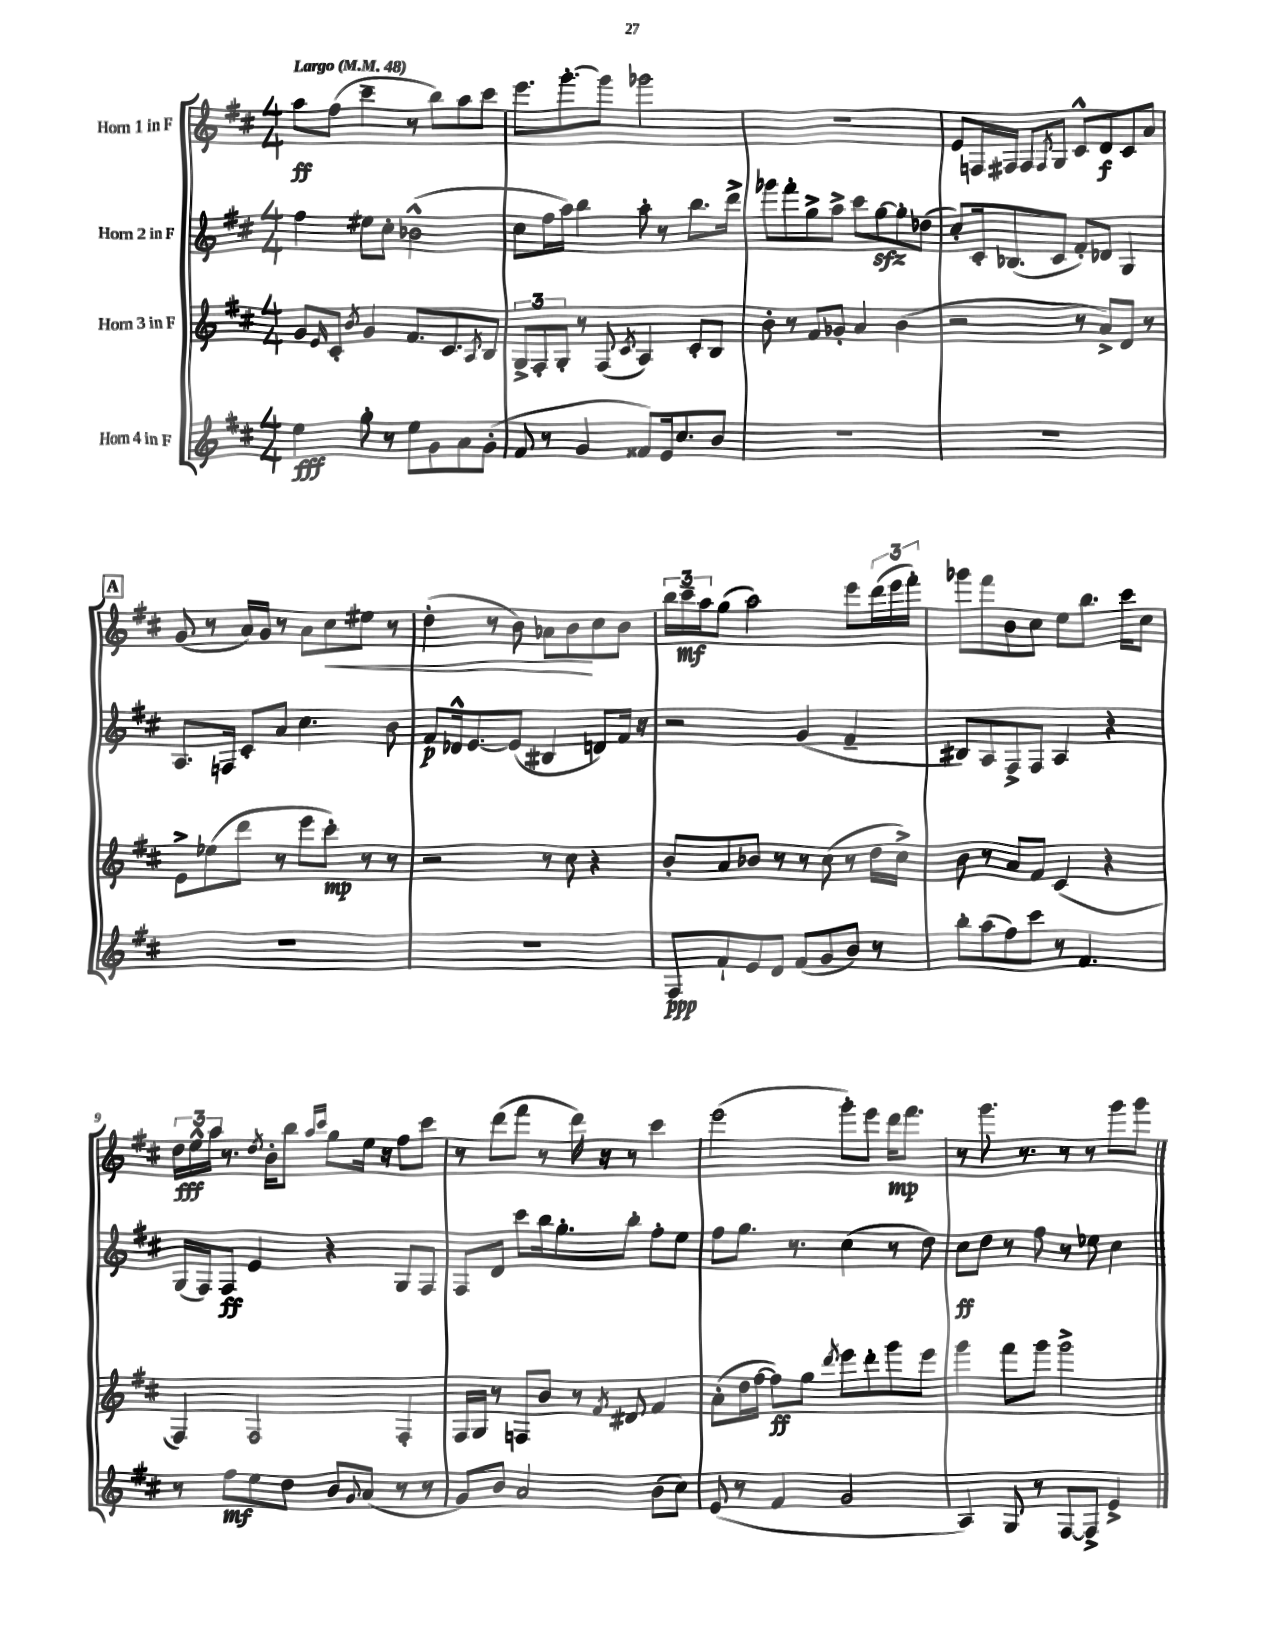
<<
\new StaffGroup <<
\new Staff = "s0" \with { instrumentName = "Horn 1 in F" } {
    \clef treble \key d \major \numericTimeSignature \time 4/4 \tempo "Largo" 4 = 48
    a''8\ff fis''8( cis'''4-- r8 b''8) a''8 cis'''8 |
    e'''8. g'''8.~-. g'''8 ges'''2 |
    R1 |
    e'8 f16 fis16 fis8 \acciaccatura { fis8 } g8 cis'8-^ d'8\f cis'8 a'8 |
    \mark \markup { \box "A" } g'8( r8 a'16) g'16 r8 a'8 cis''8\< eis''8 r8 |
    d''4-.( r8 b'8) aes'8 b'8\! cis''8 b'8 |
    \tuplet 3/2 { b''16 cis'''16--\mf a''16 } g''8( a''2) e'''8 \tuplet 3/2 { d'''16( e'''16 fis'''16-.) } |
    ges'''8 fis'''8 b'8 cis''8 e''8 b''8. cis'''16 cis''8 |
    \tuplet 3/2 { d''16\fff e''16-^ a''16 } r8. \acciaccatura { d''8 } b'16-. b''8 \grace { a''16 cis'''16 } g''8 e''16 r16 fis''8 cis'''8 |
    r8 d'''8( fis'''8 r8 d'''16) r16 r8 cis'''4 |
    e'''2( g'''8-.) e'''8 d'''16\mp fis'''8. |
    r8 g'''8. r8. r8 r8 g'''8 g'''8 \bar "|." |
}
\new Staff = "s1" \with { instrumentName = "Horn 2 in F" } {
    \clef treble \key d \major \numericTimeSignature \time 4/4
    fis''4 eis''8 cis''8-. bes'2-^( |
    cis''8 fis''16 a''16) b''4 a''8-. r8 b''8. d'''16-> |
    ges'''8 fis'''8-. g''8-> a''8-> cis'''8 g''8~\sfz g''8-. des''8( |
    cis''8-.) cis'16-. bes8.( cis'8 fis'8-.) des'8 g4 |
    \mark \markup { \box "A" } a8. f16 cis'8-. a'8 cis''4. b'8 |
    fis'8\p des'16-^ e'8.~ e'8( bis4 d'8) fis'16 r16 |
    r2 g'4( fis'4-- |
    bis8) a8 fis8-> fis8 a4 r4 |
    g16( fis16) fis8\ff e'4 r4 g8 fis8 |
    fis8 d'8 cis'''8 b''16 g''8.-. b''8-. fis''8-. e''8 |
    fis''8 g''8. r8. cis''4( r8 d''8) |
    cis''8\ff d''8 r8 fis''8 r8 ees''8 cis''4 \bar "|." |
}
\new Staff = "s2" \with { instrumentName = "Horn 3 in F" } {
    \clef treble \key d \major \numericTimeSignature \time 4/4
    g'8 \grace { e'16 } cis'8-. \acciaccatura { b'8 } g'4 fis'8. cis'8. \acciaccatura { a8 } b8 |
    \tuplet 3/2 { g8-> fis8-. g8-. } r8 fis8( \acciaccatura { cis'8 } a4) cis'8-. b8 |
    b'8-. r8 fis'8 ges'8-. a'4 b'4( |
    r2 r8 a'8->) d'8 r8 |
    \mark \markup { \box "A" } e'8-> ees''8( d'''8 r8 e'''8 cis'''8-.\mp) r8 r8 |
    r2 r8 cis''8 r4 |
    b'8-. a'8 bes'8 r8 r8 cis''8( r8 d''16 cis''16->) |
    b'8 r8 a'8 fis'8 cis'4( r4 |
    fis4) fis2 fis4-. |
    fis16 g16 r8 f8 b'8 r8 \acciaccatura { fis'8 } dis'8 fis'4 |
    a'8-.( d''16 fis''16~ fis''8\ff) g''8 \acciaccatura { d'''8 } e'''8 d'''8-. g'''8 e'''8 |
    g'''4 fis'''8 g'''8 g'''2-> \bar "|." |
}
\new Staff = "s3" \with { instrumentName = "Horn 4 in F" } {
    \clef treble \key d \major \numericTimeSignature \time 4/4
    e''4\fff g''8-. r8 e''8 g'8 a'8 g'8-.( |
    fis'8 r8 g'4 fisis'8) e'16 cis''8. b'8 |
    R1 |
    R1 |
    \mark \markup { \box "A" } R1 |
    R1 |
    fis8\ppp fis'8-! e'8 d'8 fis'8( g'8 b'8) r8 |
    b''8-. a''8( fis''8) cis'''8 r8 fis'4. |
    r8 fis''8\mf e''8 d''8 b'8 \appoggiatura { g'8 } a'8( r8 r8 |
    g'8) b'8 a'2 b'8( cis''8) |
    e'8( r8 fis'4 g'2 |
    a4) g8 r8 fis8~ fis8-> e'4-> \bar "|." |
}
>>
>>
